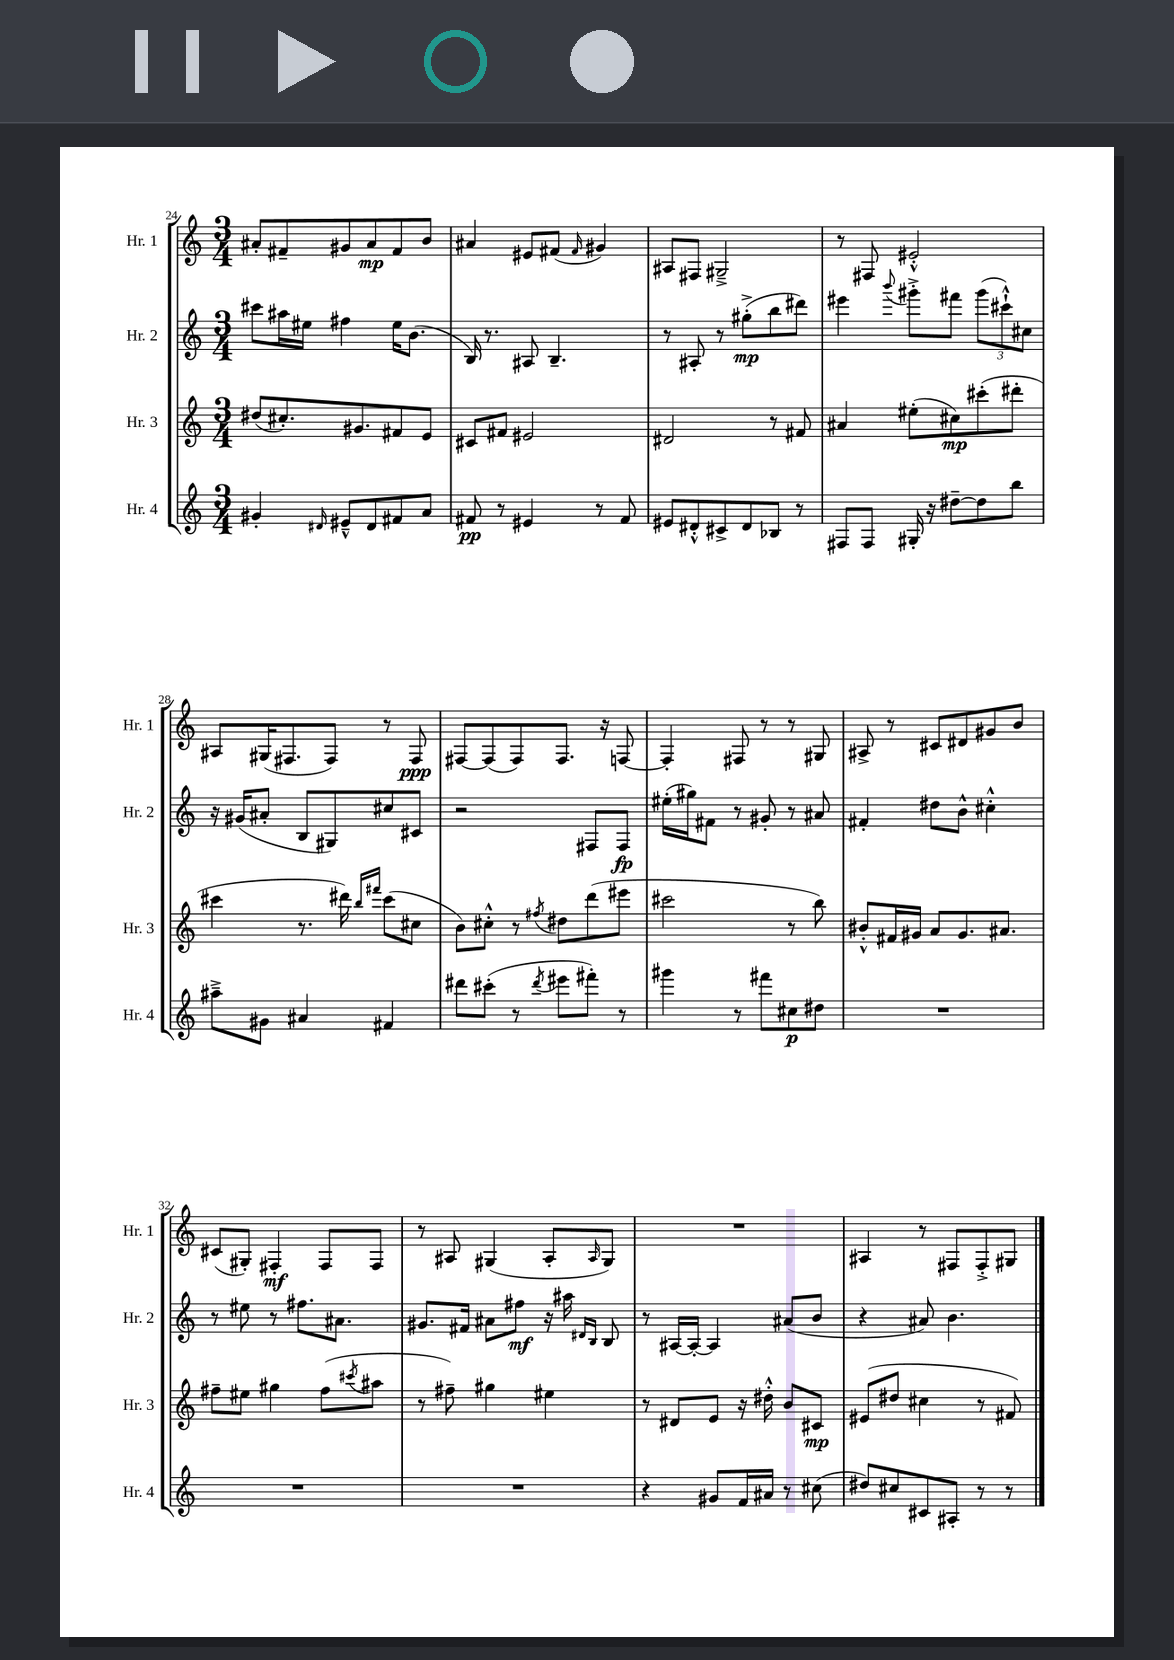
<<
\new StaffGroup <<
\new Staff = "s0" \with { instrumentName = "Hr. 1" shortInstrumentName = "Hr. 1" } {
    \clef treble \key c \major \numericTimeSignature \time 3/4
    ais'8-. fis'8-- gis'8 ais'8\mp fis'8 b'8 |
    ais'4 eis'8 fis'8( \grace { fis'16 } gis'4) |
    ais8 fis8 gis2---> |
    r8 fis8 eis'2-.-^ |
    ais8 gis16( fis8. fis8) r8 fis8\ppp |
    fis8~ fis8( fis8) fis8. r16 f8~ |
    f4-. fis8 r8 r8 gis8 |
    ais8-> r8 cis'8 dis'8 gis'8 b'8 |
    cis'8( gis8-.) fis4-.\mf fis8 fis8 |
    r8 ais8 gis4( ais8-. \grace { ais16 } gis8) |
    R2. |
    ais4 r8 fis8 fis8-.-> gis8 \bar "|." |
}
\new Staff = "s1" \with { instrumentName = "Hr. 2" shortInstrumentName = "Hr. 2" } {
    \clef treble \key c \major \numericTimeSignature \time 3/4
    cis'''8 ais''16 eis''16 fis''4 eis''16 b'8.( |
    b16) r8. ais8 b4.-- |
    r8 ais8-. r8 gis''8-.->\mp( b''8 dis'''8) |
    eis'''4 \appoggiatura { b'''8 } gis'''8-.-> fis'''8 \tuplet 3/2 { gis'''8( cis'''8-!-^) cis''8 } |
    r16 gis'16( ais'8-. b8 gis8) cis''8 cis'8 |
    r2 fis8 fis8\fp |
    eis''16-.( gis''16) fis'8 r8 gis'8-. r8 ais'8 |
    fis'4-. dis''8 b'8-^ cis''4-.-^ |
    r8 eis''8 r8 fis''8. ais'8. |
    gis'8. fis'16 ais'8 fis''8\mf r16 ais''16 \grace { dis'16 b16 } b8 |
    r8 ais16~ ais16~-. ais4 ais'8( b'8 |
    r4 ais'8) b'4. \bar "|." |
}
\new Staff = "s2" \with { instrumentName = "Hr. 3" shortInstrumentName = "Hr. 3" } {
    \clef treble \key c \major \numericTimeSignature \time 3/4
    dis''8( cis''8.-.) gis'8. fis'8 e'8 |
    cis'8 fis'8 eis'2 |
    dis'2 r8 fis'8 |
    ais'4 eis''8-.( cis''8\mp) cis'''8-.( dis'''8-. |
    cis'''4 r8. dis'''16) \grace { b''16 fis'''16 } cis'''8( cis''8 |
    b'8) cis''8-.-^ r8 \acciaccatura { fis''8 } dis''8 d'''8( eis'''8 |
    cis'''2 r8 b''8) |
    bis'8-.-^ fis'16 gis'16 a'8 gis'8. ais'8. |
    fis''8-- eis''8 gis''4 fis''8( \acciaccatura { cis'''8 } ais''8 |
    r8 fis''8--) gis''4 eis''4 |
    r8 dis'8 e'8 r16 dis''16-.-^ b'8 cis'8\mp |
    eis'8( dis''8 cis''4 r8 fis'8) \bar "|." |
}
\new Staff = "s3" \with { instrumentName = "Hr. 4" shortInstrumentName = "Hr. 4" } {
    \clef treble \key c \major \numericTimeSignature \time 3/4
    gis'4-. \grace { dis'16 } eis'8---^ dis'8 fis'8 a'8 |
    fis'8\pp r8 eis'4 r8 fis'8 |
    eis'8 dis'8-.-^ cis'8-> dis'8 bes8 r8 |
    fis8 fis8 gis16-. r16 dis''8~-- dis''8 b''8 |
    ais''8---> gis'8 ais'4 fis'4 |
    dis'''8 cis'''8-.( r8 \acciaccatura { dis'''8 } eis'''8 fis'''8-.) r8 |
    gis'''4 r8 fis'''8 cis''8\p dis''8 |
    R2. |
    R2. |
    R2. |
    r4 gis'8 f'16 ais'16 r8 cis''8( |
    dis''8) cis''8 cis'8 ais8-. r8 r8 \bar "|." |
}
>>
>>
\layout { \context { \Score currentBarNumber = #24 } }
